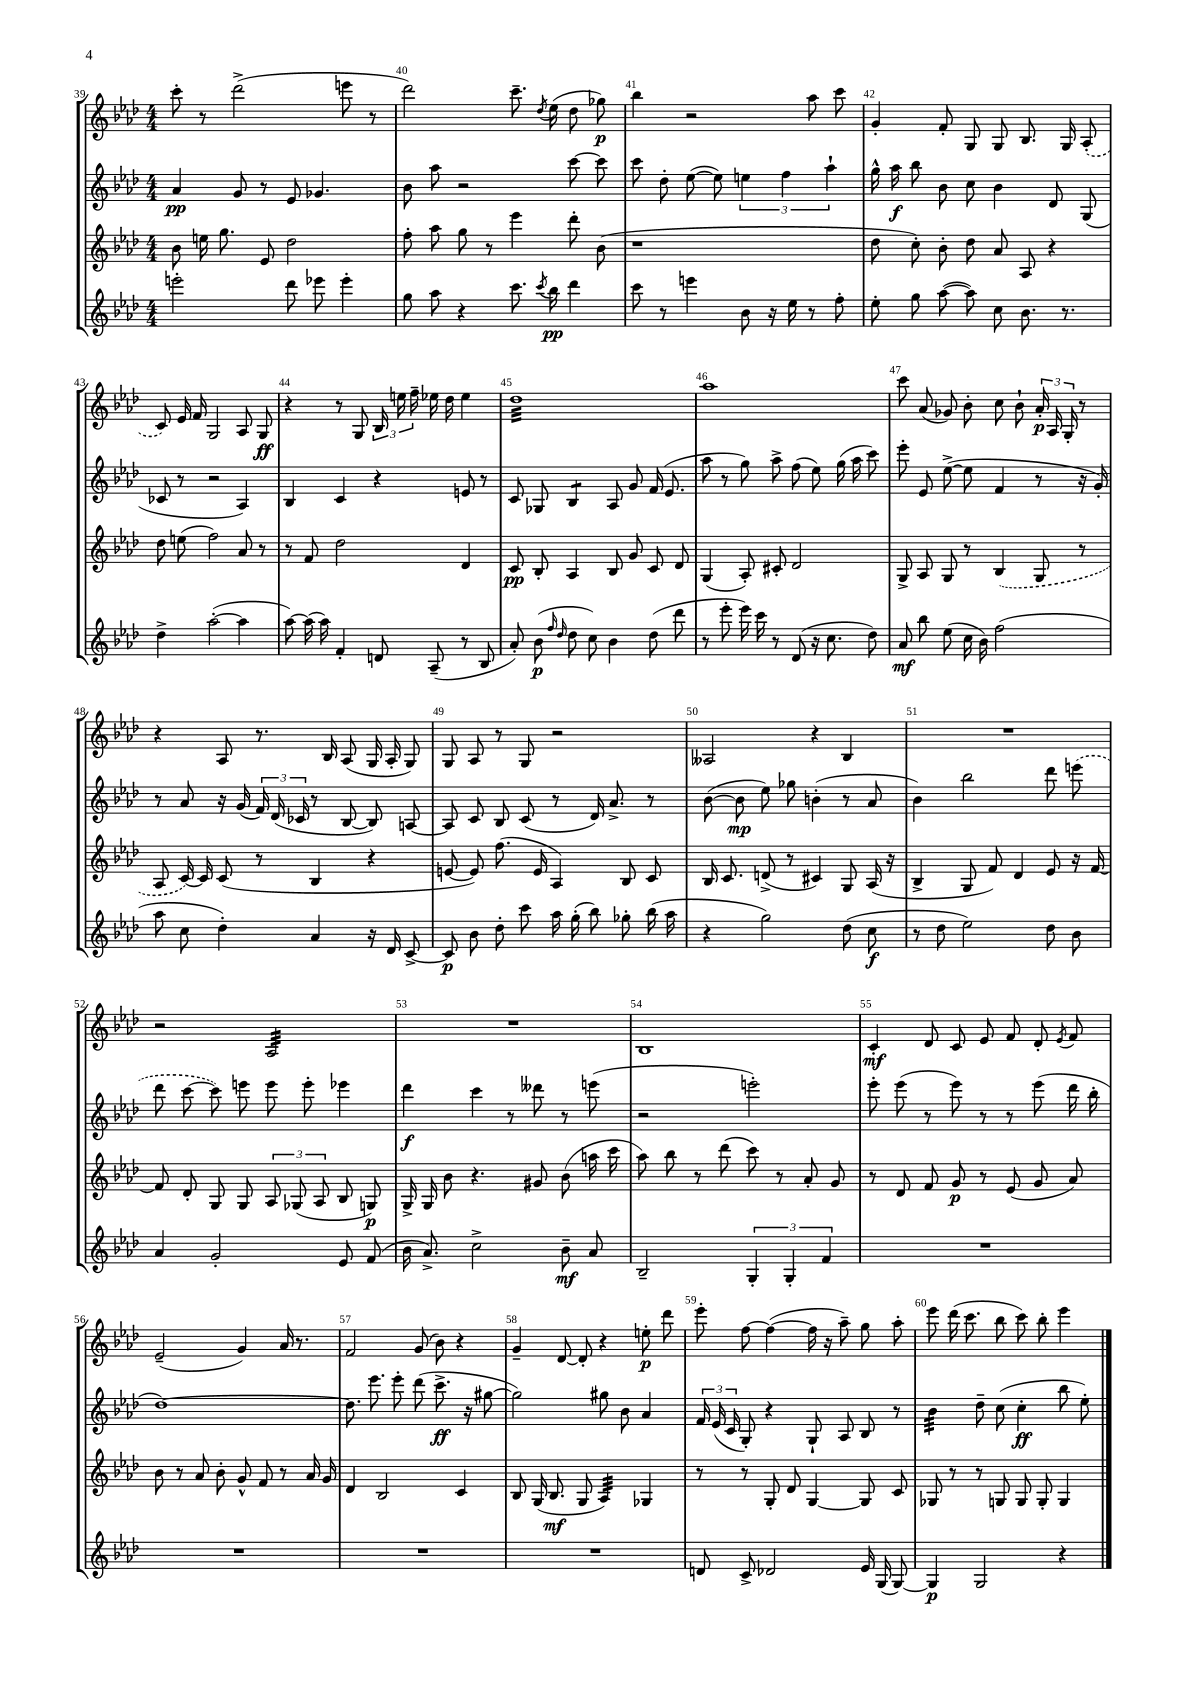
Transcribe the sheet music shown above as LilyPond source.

<<
\new StaffGroup <<
\new Staff = "s0" {
    \clef treble \key aes \major \numericTimeSignature \time 4/4
    \autoBeamOff c'''8-. r8 des'''2->( e'''8 r8 |
    des'''2) c'''8.-- \acciaccatura { des''8 } ees''16( des''8 ges''8\p) |
    bes''4 r2 aes''8 c'''8 |
    g'4-. f'8-. g8 g8 bes8. g16 \once \slurDashed aes8-.( |
    c'8) ees'16 f'16 g2 aes8 g8\ff |
    r4 r8 g8 \tuplet 3/2 { bes16 e''16 f''16-- } ees''16 des''16 ees''4 |
    des''1:32 |
    aes''1 |
    c'''8 aes'8( ges'8) bes'8-. c''8 bes'8-! \tuplet 3/2 { aes'16-.\p aes16 g16-. } r8 |
    r4 aes8 r8. bes16 aes8( g16 aes16-. g8) |
    g8 aes8 r8 g8 r2 |
    aeses2 r4 bes4 |
    R1 |
    r2 aes2:32 |
    R1 |
    bes1 |
    c'4-.\mf des'8 c'8 ees'8 f'8 des'8-. \acciaccatura { ees'8 } f'8 |
    ees'2--( g'4) aes'16 r8. |
    f'2 g'8( bes'8) r4 |
    g'4-- des'8~ des'8-. r4 e''8-.\p des'''8 |
    ees'''8-. f''8~ f''4~( f''16 r16 aes''8--) g''8 aes''8-. |
    ees'''8 des'''16( c'''8. bes''8 c'''8) bes''8-. ees'''4 \bar "|." |
}
\new Staff = "s1" {
    \clef treble \key aes \major \numericTimeSignature \time 4/4
    \autoBeamOff aes'4\pp g'8 r8 ees'8 ges'4. |
    bes'8 aes''8 r2 c'''8~ c'''8 |
    c'''8 des''8-. ees''8~( ees''8) \tuplet 3/2 { e''4 f''4 aes''4-! } |
    g''16-^ aes''16\f bes''8 bes'8 c''8 bes'4 des'8 g8( |
    ces'8 r8 r2 aes4) |
    bes4 c'4 r4 e'8 r8 |
    c'8 ges8 bes4:8 aes8 g'8 f'16( ees'8. |
    aes''8 r8 g''8) aes''8-> f''8( ees''8) g''16( aes''16 c'''8) |
    ees'''8-. ees'8 ees''8~->( ees''8 f'4 r8 r16 g'16-.) |
    r8 aes'8 r16 g'16( \tuplet 3/2 { f'16) des'16( ces'16 } r8 bes8~ bes8) a8~ |
    a8 c'8 bes8 c'8( r8 des'16) aes'8.-> r8 |
    bes'8~( bes'8\mp ees''8) ges''8 b'4-.( r8 aes'8 |
    bes'4) bes''2 des'''8 \once \slurDashed e'''8( |
    des'''8 c'''8~ c'''8) e'''8 e'''8 e'''8-. ees'''4 |
    des'''4\f c'''4 r8 deses'''8 r8 e'''8( |
    r2 e'''2-.) |
    ees'''8-. ees'''8( r8 ees'''8) r8 r8 ees'''8( des'''16 bes''16-. |
    des''1~) |
    des''8. ees'''8. ees'''8-. des'''8( c'''8.->\ff r16 gis''8~ |
    gis''2) gis''8 bes'8 aes'4 |
    \tuplet 3/2 { f'16 ees'16( c'16 } g8-.) r4 g8-! aes8 bes8 r8 |
    bes'4:32 des''8-- c''8( c''4-.\ff bes''8 ees''8-.) \bar "|." |
}
\new Staff = "s2" {
    \clef treble \key aes \major \numericTimeSignature \time 4/4
    \autoBeamOff bes'8 e''16 g''8. ees'8 des''2 |
    f''8-. aes''8 g''8 r8 ees'''4 des'''8-. bes'8( |
    r1 |
    des''8 c''8-.) bes'8-. des''8 aes'8 aes8 r4 |
    des''8 e''8( f''2) aes'8 r8 |
    r8 f'8 des''2 des'4 |
    c'8\pp bes8-. aes4 bes8 g'8 c'8 des'8 |
    g4( aes8-.) cis'8-. des'2 |
    g8-> aes8 g8 r8 \once \slurDashed bes4( g8 r8 |
    aes8 c'16~) c'16 c'8( r8 bes4 r4 |
    e'8~ e'8) f''8.( e'16 aes4) bes8 c'8 |
    bes16 c'8. d'8->( r8 cis'4) g8 aes16( r16 |
    bes4-> g8 f'8) des'4 ees'8 r16 f'16~ |
    f'8 des'8-. g8 g8 \tuplet 3/2 { aes8 ges8( aes8 } bes8 g8\p) |
    g16-> g16 bes'8 r4. gis'8 bes'8( a''16 c'''16 |
    aes''8) bes''8 r8 des'''8( c'''8) r8 aes'8-. g'8 |
    r8 des'8 f'8 g'8\p r8 ees'8( g'8 aes'8) |
    bes'8 r8 aes'8 bes'8-. g'8-^ f'8 r8 aes'16 g'16 |
    des'4 bes2 c'4 |
    bes8 g16( bes8.\mf g8 aes4:32) ges4 |
    r8 r8 g8-. des'8 g4~ g8 c'8 |
    ges8 r8 r8 g8 g8 g8-. g4 \bar "|." |
}
\new Staff = "s3" {
    \clef treble \key aes \major \numericTimeSignature \time 4/4
    \autoBeamOff e'''2-. des'''8 ees'''8 ees'''4-. |
    g''8 aes''8 r4 c'''8. \acciaccatura { c'''8 } bes''16\pp des'''4 |
    c'''8 r8 e'''4 bes'8 r16 ees''16 r8 f''8-. |
    ees''8-. g''8 aes''8~( aes''8) c''8 bes'8. r8. |
    des''4-> aes''2~-.( aes''4 |
    aes''8~) aes''16( aes''16) f'4-. d'8 aes8--( r8 bes8 |
    aes'8-.) bes'8\p( \grace { f''16 des''16 } des''8 c''8) bes'4 des''8( des'''8 |
    r8 ees'''8-. ees'''16) c'''16 r8 des'8( r16 c''8. des''8) |
    aes'8\mf bes''8 ees''8( c''16 bes'16) f''2( |
    aes''8 c''8 des''4-.) aes'4 r16 des'16 c'8~-> |
    c'8\p bes'8 des''8-. c'''8 aes''16 g''16-.( bes''8) ges''8-. bes''16( aes''16 |
    r4 g''2) des''8( c''8\f |
    r8 des''8 ees''2) des''8 bes'8 |
    aes'4 g'2-. ees'8 f'8( |
    bes'16 aes'8.->) c''2-> bes'8--\mf aes'8 |
    bes2-- \tuplet 3/2 { g4-. g4-. f'4 } |
    R1 |
    R1 |
    R1 |
    R1 |
    d'8 c'8-> des'2 ees'16 g16( g8~) |
    g4\p g2 r4 \bar "|." |
}
>>
>>
\layout { \context { \Score currentBarNumber = #39 \override BarNumber.break-visibility = ##(#f #t #t) barNumberVisibility = #all-bar-numbers-visible } }
